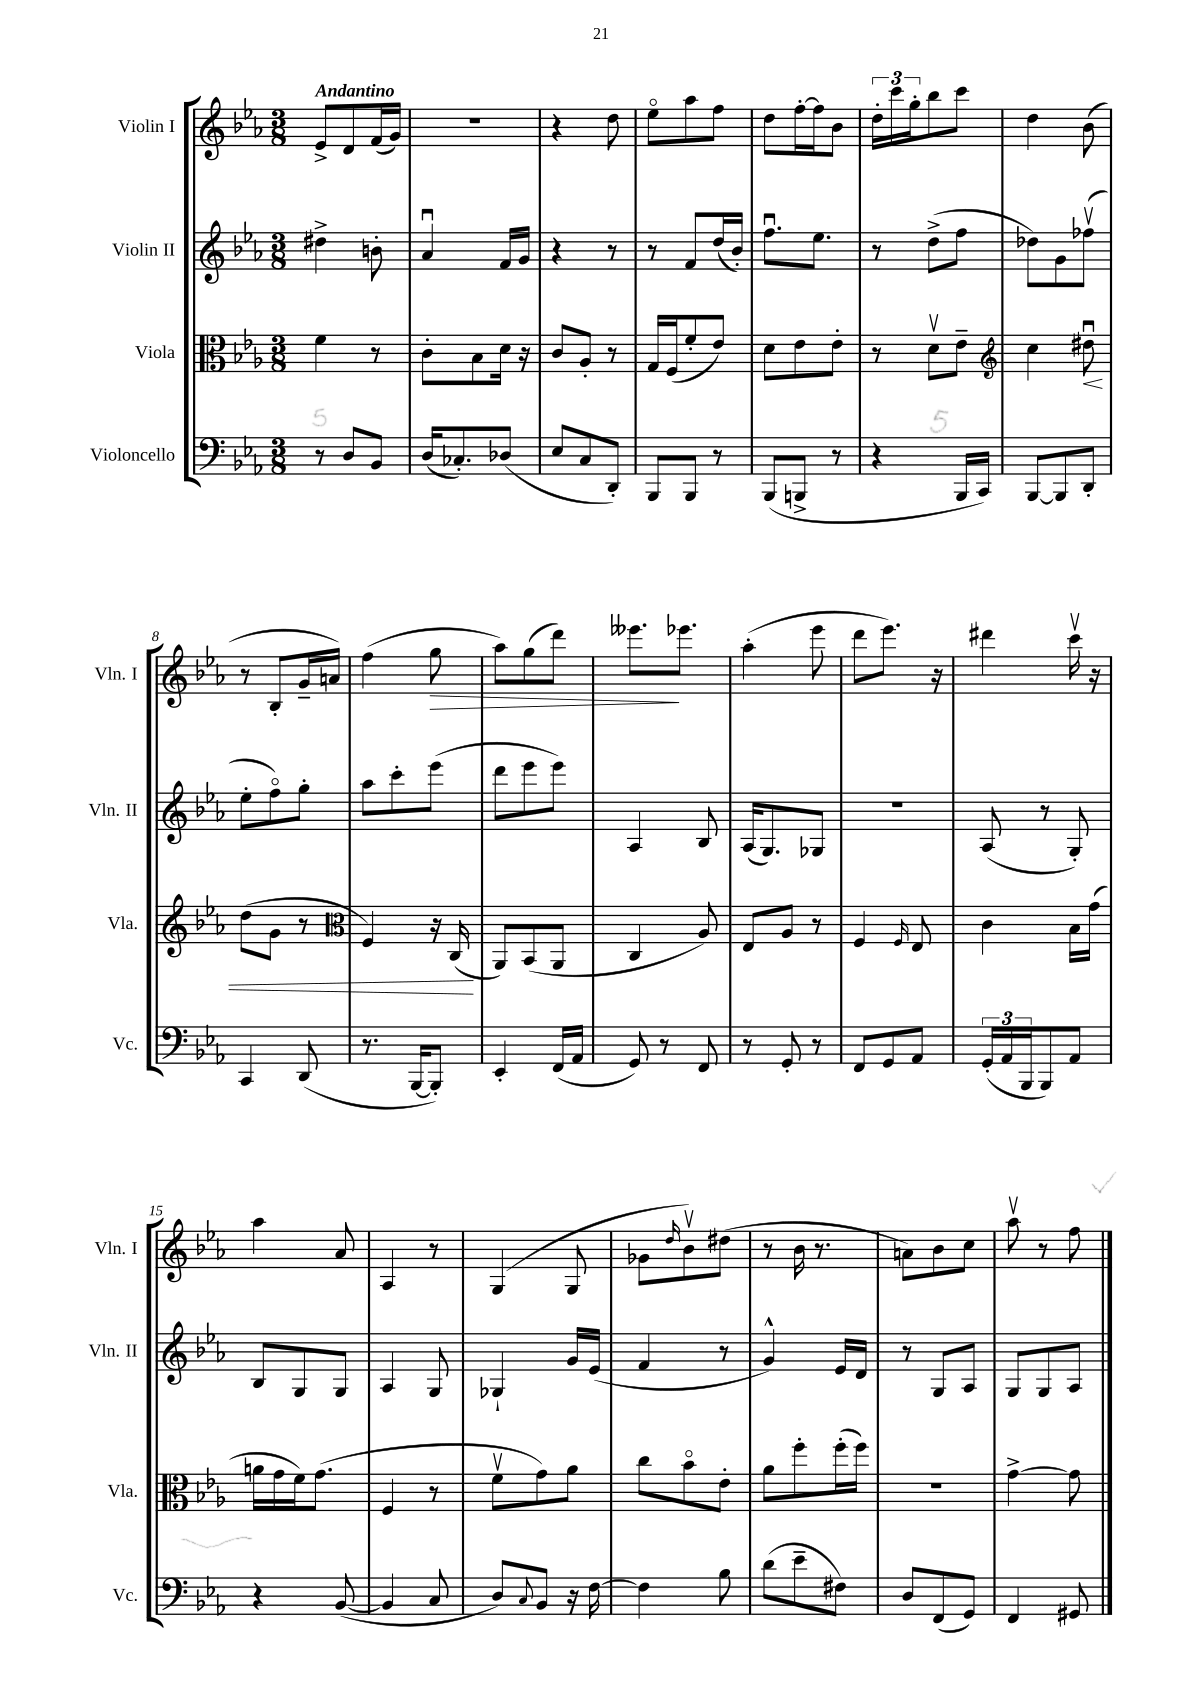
<<
\new StaffGroup <<
\new Staff = "s0" \with { instrumentName = "Violin I" shortInstrumentName = "Vln. I" } {
    \clef treble \key ees \major \numericTimeSignature \time 3/8 \tempo "Andantino"
    ees'8-> d'8 f'16( g'16) |
    R4. |
    r4 d''8 |
    ees''8\flageolet aes''8 f''8 |
    d''8 f''16~-. f''16 bes'8 |
    \tuplet 3/2 { d''16-. c'''16 g''16-. } bes''8 c'''8 |
    d''4 bes'8( |
    r8 bes8-. g'16-- a'16) |
    f''4( g''8\> |
    aes''8) g''8( d'''8) |
    eeses'''8.\! ees'''8. |
    aes''4-.( ees'''8 |
    d'''8 ees'''8.) r16 |
    dis'''4 c'''16\upbow r16 |
    aes''4 aes'8 |
    aes4 r8 |
    g4( g8 |
    ges'8 \grace { d''16 } bes'8\upbow) dis''8( |
    r8 bes'16 r8. |
    a'8) bes'8 c''8 |
    aes''8\upbow r8 f''8 \bar "|." |
}
\new Staff = "s1" \with { instrumentName = "Violin II" shortInstrumentName = "Vln. II" } {
    \clef treble \key ees \major \numericTimeSignature \time 3/8
    dis''4-> b'8-. |
    aes'4\downbow f'16 g'16 |
    r4 r8 |
    r8 f'8 d''16( bes'16-.) |
    f''8.\downbow ees''8. |
    r8 d''8->( f''8 |
    des''8) g'8 fes''8\upbow( |
    ees''8-. f''8\flageolet) g''8-. |
    aes''8 c'''8-. ees'''8( |
    d'''8 ees'''8 ees'''8) |
    aes4 bes8 |
    aes16( g8.) ges8 |
    R4. |
    aes8( r8 g8-.) |
    bes8 g8 g8 |
    aes4 g8 |
    ges4-! g'16 ees'16( |
    f'4 r8 |
    g'4-^) ees'16 d'16 |
    r8 g8 aes8 |
    g8 g8 aes8 \bar "|." |
}
\new Staff = "s2" \with { instrumentName = "Viola" shortInstrumentName = "Vla." } {
    \clef alto \key ees \major \numericTimeSignature \time 3/8
    f'4 r8 |
    c'8-. bes8 d'16 r16 |
    c'8 aes8-. r8 |
    g16 f16( f'8-. ees'8) |
    d'8 ees'8 ees'8-. |
    r8 d'8\upbow ees'8-- |
    \clef treble c''4 dis''8\downbow\< |
    d''8( g'8 r8 |
    \clef alto f4) r16 c16\!( |
    aes,8) bes,8( aes,8 |
    c4 aes8) |
    ees8 aes8 r8 |
    f4 \grace { f16 } ees8 |
    c'4 bes16 g'16( |
    a'16 g'16 f'16) g'8.( |
    f4 r8 |
    f'8\upbow g'8) aes'8 |
    c''8 bes'8\flageolet ees'8-. |
    aes'8 f''8-. f''16-.( f''16) |
    R4. |
    g'4~-> g'8 \bar "|." |
}
\new Staff = "s3" \with { instrumentName = "Violoncello" shortInstrumentName = "Vc." } {
    \clef bass \key ees \major \numericTimeSignature \time 3/8
    r8 d8 bes,8 |
    d16( ces8.-.) des8( |
    ees8 c8 d,8-.) |
    bes,,8 bes,,8 r8 |
    bes,,8( b,,8-> r8 |
    r4 bes,,16 c,16) |
    bes,,8~ bes,,8 d,8-. |
    c,4 d,8( |
    r8. bes,,16~ bes,,8-.) |
    ees,4-. f,16( aes,16 |
    g,8) r8 f,8 |
    r8 g,8-. r8 |
    f,8 g,8 aes,8 |
    \tuplet 3/2 { g,16-.( aes,16 bes,,16 } bes,,8) aes,8 |
    r4 bes,8~( |
    bes,4 c8 |
    d8) \appoggiatura { c8 } bes,8 r16 f16~ |
    f4 bes8 |
    d'8( ees'8-- fis8) |
    d8 f,8( g,8) |
    f,4 gis,8 \bar "|." |
}
>>
>>
